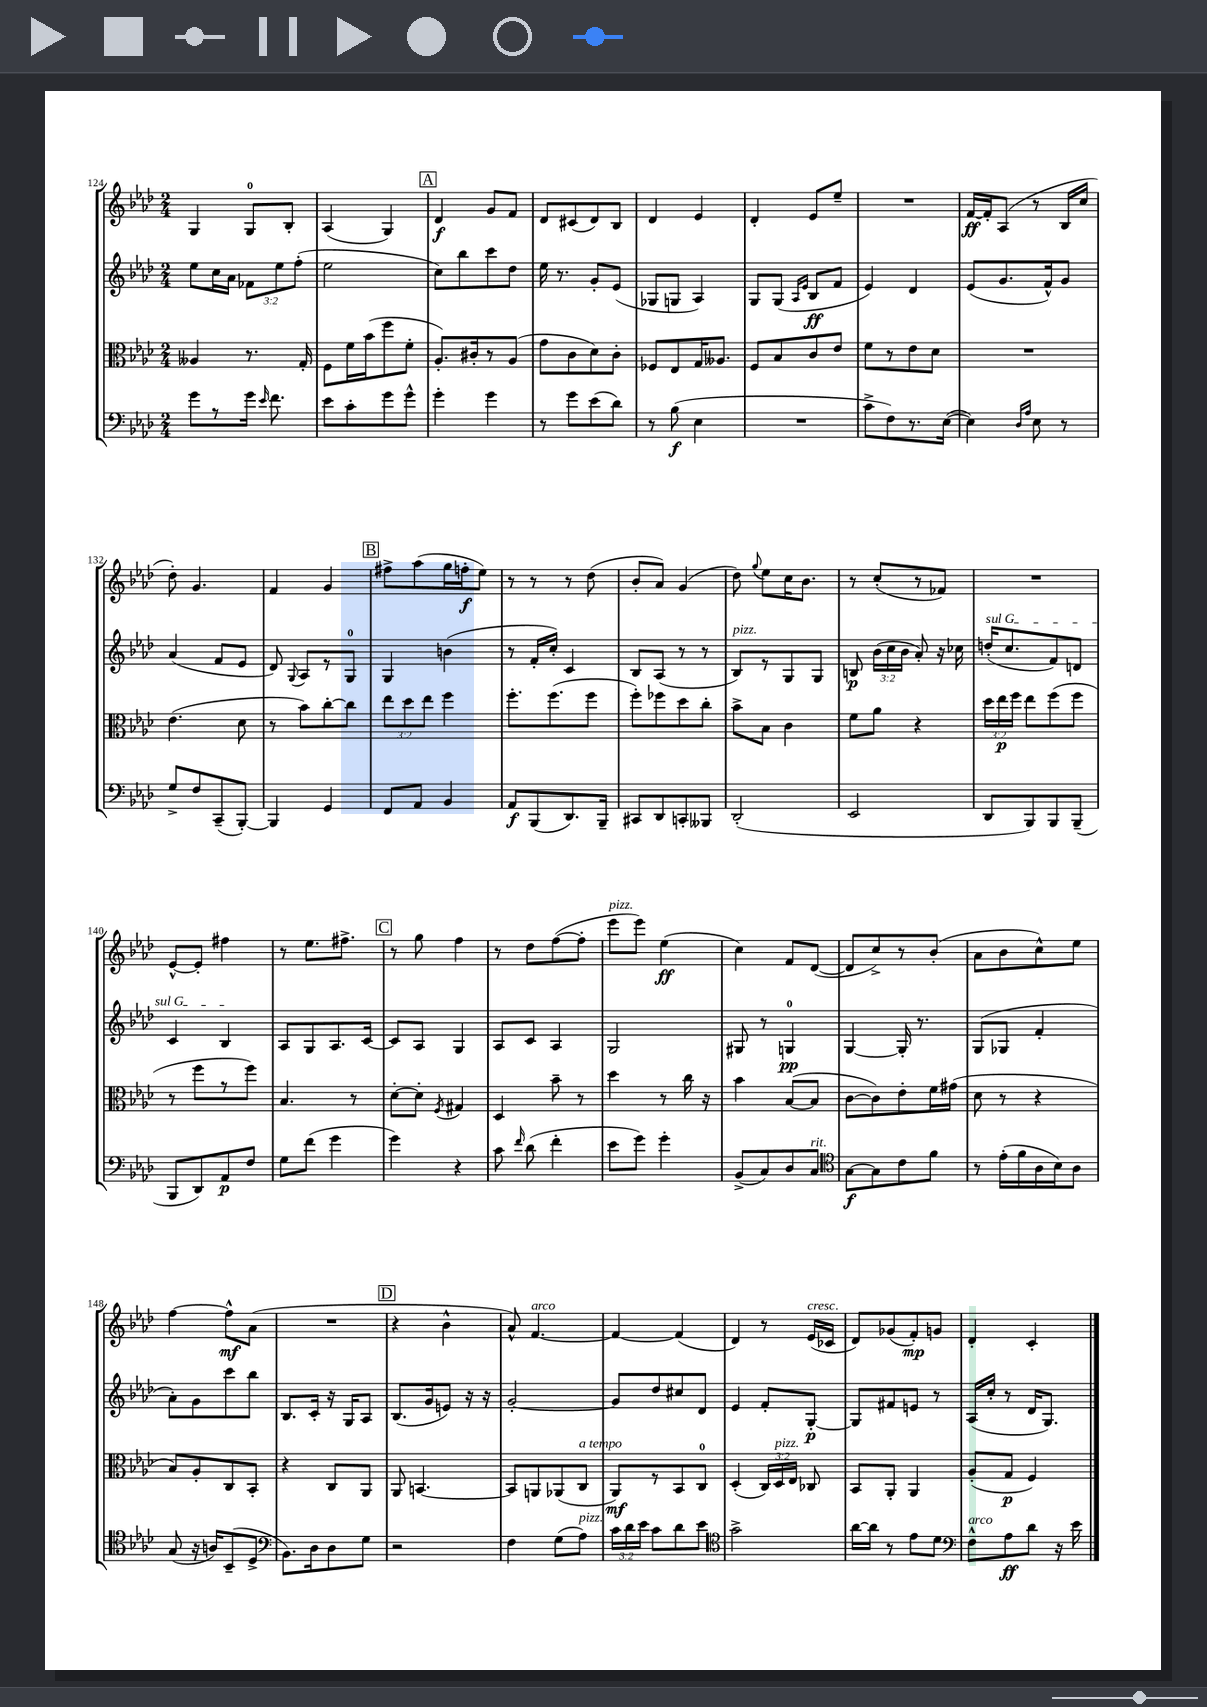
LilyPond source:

<<
\new StaffGroup <<
\new Staff = "s0" {
    \clef treble \key aes \major \numericTimeSignature \time 2/4
    \autoBeamOff g4 g8[-0 bes8]-. |
    aes4( g4) |
    \mark \markup { \box "A" } des'4\f g'8[ f'8] |
    des'8[ cis'8( des'8) bes8] |
    des'4 ees'4 |
    des'4-. ees'8[ ees''8]-- |
    R2 |
    f'16[~\ff f'16-. aes8]( r8 bes16[ c''16] |
    des''8-.) g'4. |
    f'4 g'4 |
    \mark \markup { \box "B" } fis''8[-> aes''8( g''16 f''16-.\f ees''8]) |
    r8 r8 r8 des''8( |
    bes'8[-. aes'8]) g'4( |
    des''8) \appoggiatura { g''8 } ees''8[ c''16 bes'8.] |
    r8 c''8[-.( r8 fes'8]) |
    R2 |
    ees'8[~-^ ees'8]-. fis''4 |
    r8 ees''8.[ fis''8.]-> |
    \mark \markup { \box "C" } r8 g''8 f''4 |
    r8 des''8[ f''8~( f''8]-. |
    ees'''8[^\markup { \italic "pizz." } ees'''8]) ees''4\ff( |
    c''4) f'8[ des'8]~( |
    des'8[ c''8->) r8 bes'8]-.( |
    aes'8[ bes'8 c''8-^) ees''8] |
    f''4~ f''8[-^\mf aes'8]( |
    R2 |
    \mark \markup { \box "D" } r4 bes'4-^ |
    aes'8-^) f'4.~^\markup { \italic "arco" } |
    f'4~ f'4( |
    des'4) r8 ees'16[^\markup { \italic "cresc." }( ces'16] |
    des'8[) ges'8( f'8-.\mp) g'8] |
    des'4-. c'4-. \bar "|." |
}
\new Staff = "s1" {
    \clef treble \key aes \major \numericTimeSignature \time 2/4 \override Staff.TupletNumber.text = #tuplet-number::calc-fraction-text
    \autoBeamOff ees''8[ c''16 aes'16] \tuplet 3/2 { fes'8[ ees''8 f''8]-.( } |
    ees''2 |
    \mark \markup { \box "A" } c''8[) bes''8 c'''8 des''8] |
    ees''16 r8. g'8[-. ees'8]( |
    ges8[ g8] aes4) |
    g8[ g8]( \grace { aes16[ ees'16] } bes8[\ff f'8] |
    ees'4) des'4 |
    ees'8[( g'8. f'16-^) g'8] |
    aes'4( f'8[ ees'8] |
    des'8) \appoggiatura { g8 } aes8[ r8 g8]-0 |
    \mark \markup { \box "B" } g4 b'4( |
    r8 f'16[-. c''16]-.) c'4 |
    bes8[ aes8]( r8 r8 |
    bes8[^\markup { \italic "pizz." }) r8 g8 g8] |
    b8\p \tuplet 3/2 { bes'16[( c''16 bes'16] } aes'8-.) r16 ces''16 |
    \once \override TextSpanner.bound-details.left.text = \markup { \italic "sul G" } d''16[-.\startTextSpan( c''8. f'8) d'8] |
    c'4 bes4\stopTextSpan |
    aes8[ g8 aes8. c'16]~ |
    \mark \markup { \box "C" } c'8[ aes8] g4 |
    aes8[ c'8] aes4 |
    g2 |
    gis8 r8 g4-0\pp |
    g4~ g16-. r8. |
    g8[( ges8] f'4-. |
    aes'8[-.) g'8 c'''8 bes''8] |
    bes8.[ c'16]-. r16 g16[ aes8] |
    \mark \markup { \box "D" } bes8.[( g'16 e'8]) r16 r16 |
    g'2~-. |
    g'8[ des''8 cis''8 des'8] |
    ees'4 f'8[-. g8]~-.\p |
    g8[ fis'8 e'8] r8 |
    aes16[( c''16]-. r8 des'16[ g8.]) \bar "|." |
}
\new Staff = "s2" {
    \clef alto \key aes \major \numericTimeSignature \time 2/4 \override Staff.TupletNumber.text = #tuplet-number::calc-fraction-text
    \autoBeamOff aeses4 r8. g16-. |
    f8[ f'16 bes'16( f''8 f'8]-. |
    \mark \markup { \box "A" } aes8.[-.) cis'16-. r8 aes8]( |
    g'8[ c'8 des'8) c'8]-. |
    fes8[ ees8 g16 aeses8.] |
    f8[ bes8 c'8 ees'8] |
    f'8[ r8 ees'8 des'8] |
    R2 |
    ees'4.( des'8 |
    r8 bes'8[) c''8~-. c''8] |
    \mark \markup { \box "B" } \tuplet 3/2 { ees''8[ des''8 ees''8] } f''4 |
    f''8.[-. f''8.( f''8] |
    f''8[-.) fes''8 des''8 c''8]-. |
    bes'8[-> bes8] c'4 |
    f'8[ aes'8] r4 |
    \tuplet 3/2 { des''16[ ees''16\p f''16] } ees''8[ f''8( f''8] |
    r8 f''8[ r8 f''8]) |
    bes4. r8 |
    \mark \markup { \box "C" } des'8[~-. des'8]-. \acciaccatura { f8 } gis4 |
    des4 bes'8-- r8 |
    des''4 r8 c''16 r16 |
    bes'4 bes8[~( bes8] |
    c'8[~ c'8) ees'8-. f'16 gis'16]( |
    des'8 r8 r4 |
    bes8[) aes8-. c8 bes,8]-. |
    r4 c8[ aes,8] |
    \mark \markup { \box "D" } aes,8 b,4.~ |
    b,8[ a,8 aes,8( c8]^\markup { \italic "a tempo" } |
    aes,8[\mf) r8 bes,8 c8]-0 |
    des4-.( \tuplet 3/2 { c16[) des16^\markup { \italic "pizz." } ees16] } ces8 |
    bes,8[ aes,8]-. aes,4 |
    aes8[-.( g8]\p f4) \bar "|." |
}
\new Staff = "s3" {
    \clef bass \key aes \major \numericTimeSignature \time 2/4 \override Staff.TupletNumber.text = #tuplet-number::calc-fraction-text
    \autoBeamOff g'8[ r8 g'16] \grace { ees'16 } f'8. |
    ees'8[ c'8-. g'8 g'8]-^ |
    \mark \markup { \box "A" } g'4-. g'4 |
    r8 g'8[ ees'8( des'8]) |
    r8 bes8\f( ees4 |
    R2 |
    c'8[-> f8) r8. ees16]~( |
    ees4) \grace { des16[ aes16] } ees8 r8 |
    g8[-> f8 c,8--( bes,,8]~-.) |
    bes,,4 g,4 |
    \mark \markup { \box "B" } f,8[ aes,8] bes,4 |
    aes,8[\f bes,,8( des,8.) bes,,16]-- |
    cis,8[ des,8 c,8-. beses,,8] |
    des,2-.( |
    ees,2 |
    des,8[ bes,,8) bes,,8 bes,,8]--( |
    bes,,8[ des,8) aes,8\p f8] |
    g8[ f'8]( g'4 |
    \mark \markup { \box "C" } g'4) r4 |
    c'8 \grace { f'16 } des'8( f'4-. |
    ees'8[ g'8]) g'4-. |
    bes,8[->( c8) des8 c8]^\markup { \italic "rit." } |
    \clef tenor g8[~\f g8 c'8 f'8] |
    r8 ees'16[-.( f'16 aes16 bes16) aes8] |
    g8( r16 a16[) bes,8--( des8]-> |
    \clef bass bes,8.[) des16 des8 g8] |
    \mark \markup { \box "D" } r2 |
    f4 g8[( aes8]^\markup { \italic "pizz." }) |
    \tuplet 3/2 { c'16[ des'16 ees'16] } c'8[ des'8 ees'8] |
    \clef tenor g'2-> |
    aes'16[~ aes'16] r8 ees'8[ des'8] |
    \clef bass f8[-^^\markup { \italic "arco" } aes8\ff des'8] r16 ees'16 \bar "|." |
}
>>
>>
\layout { \context { \Score currentBarNumber = #124 } }
